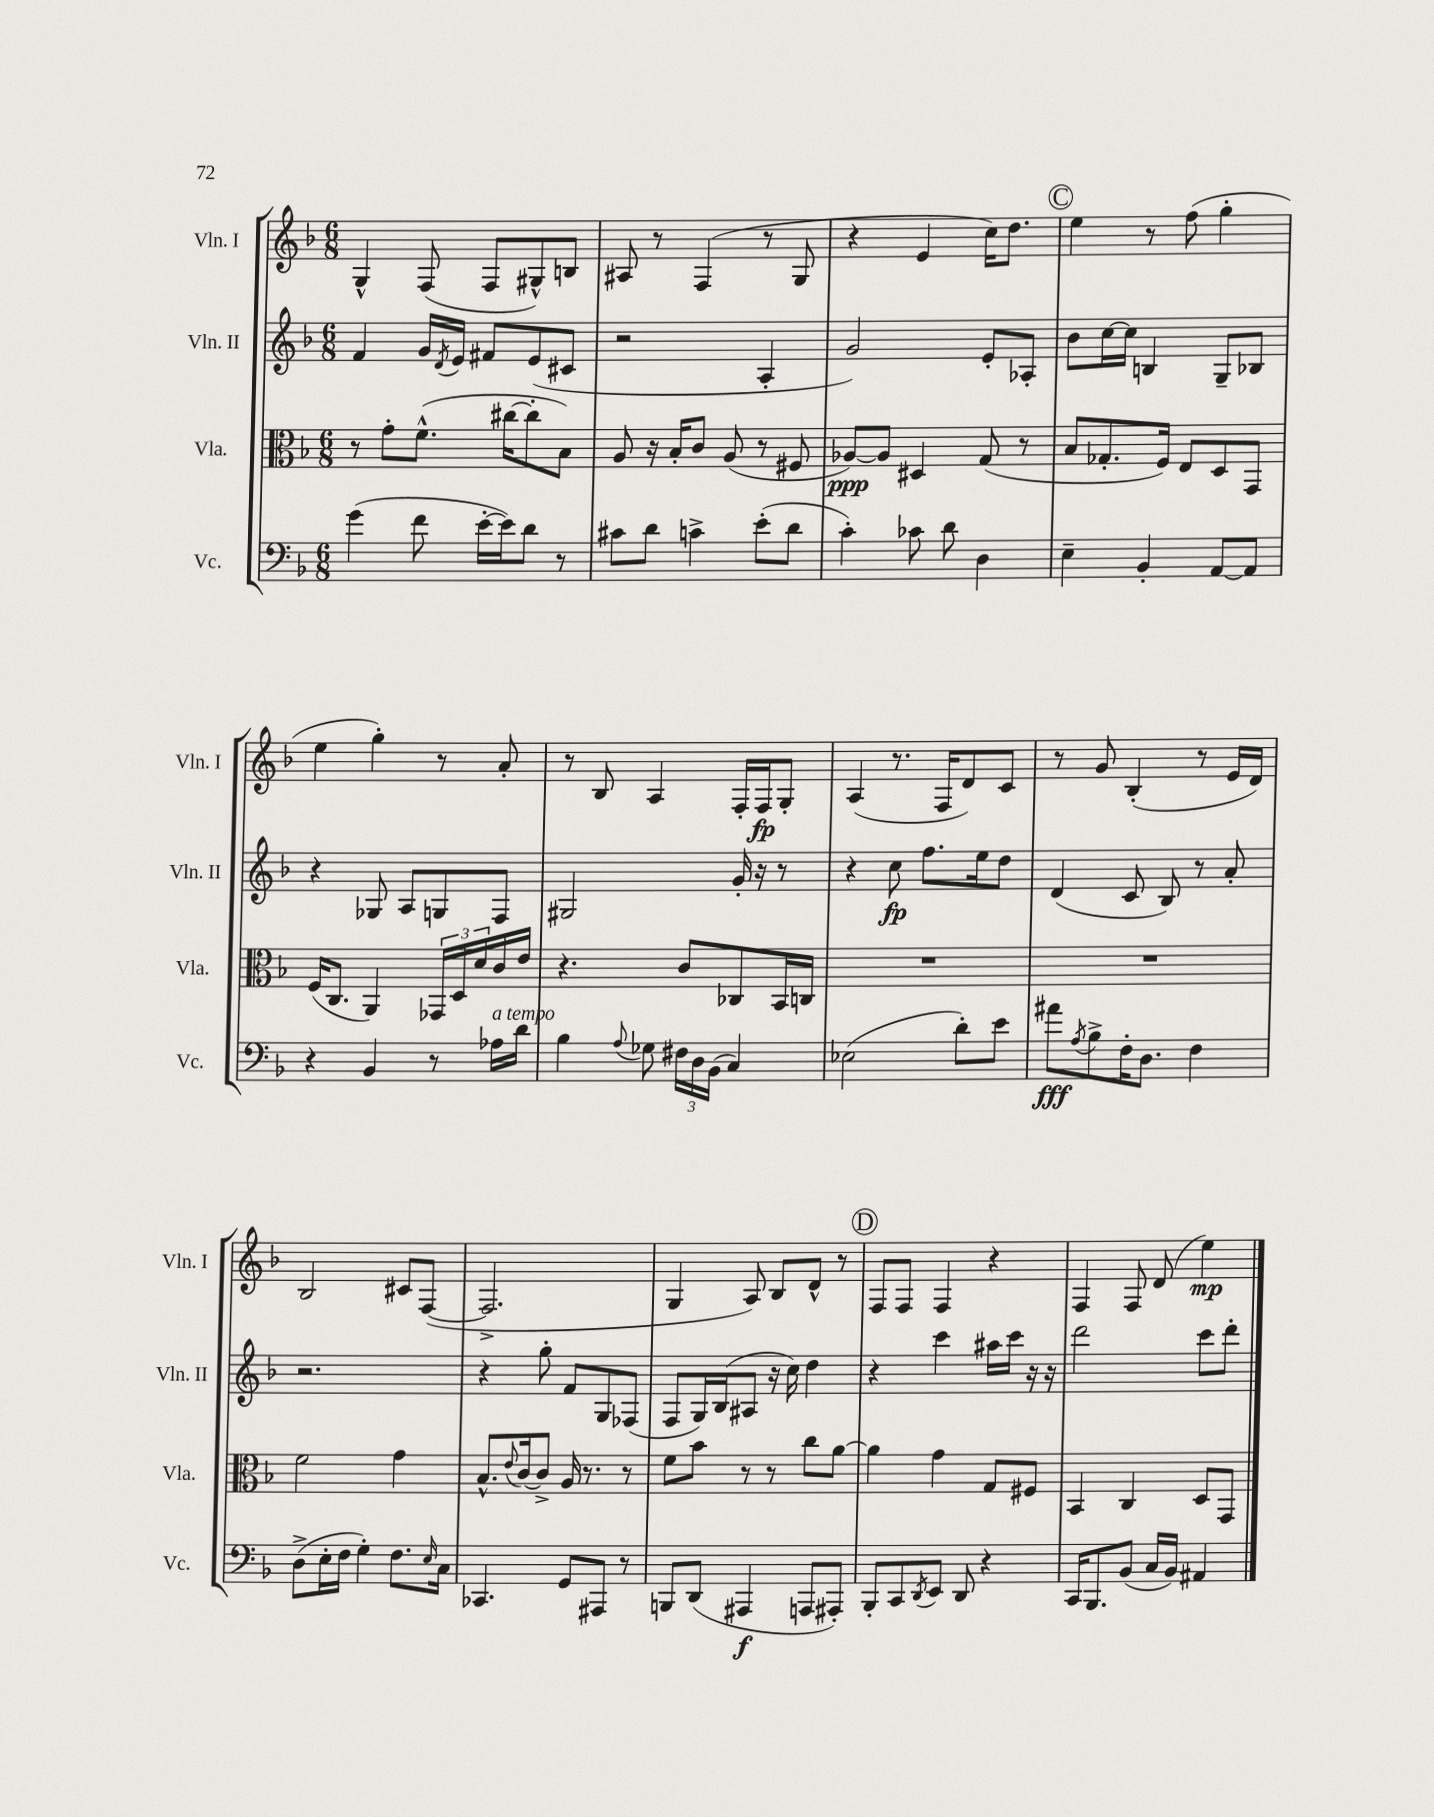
<<
\new StaffGroup <<
\new Staff = "s0" \with { instrumentName = "Vln. I" shortInstrumentName = "Vln. I" } {
    \clef treble \key f \major \numericTimeSignature \time 6/8
    g4-^ f8( f8 gis8-^) b8 |
    ais8 r8 f4( r8 g8 |
    r4 e'4 c''16) d''8. |
    \mark \markup { \circle "C" } e''4 r8 f''8( g''4-. |
    e''4 g''4-.) r8 a'8-. |
    r8 bes8 a4 f16-. f16\fp g8-. |
    a4( r8. f16 d'8) c'8 |
    r8 g'8 bes4-.( r8 e'16 d'16) |
    bes2 cis'8 f8~( |
    f2.-> |
    g4 a8) bes8 d'8-^ r8 |
    \mark \markup { \circle "D" } f8 f8 f4 r4 |
    f4 f8 d'8( e''4\mp) \bar "|." |
}
\new Staff = "s1" \with { instrumentName = "Vln. II" shortInstrumentName = "Vln. II" } {
    \clef treble \key f \major \numericTimeSignature \time 6/8
    f'4 g'16 \acciaccatura { d'8 } e'16 fis'8 e'8( cis'8 |
    r2 a4-. |
    g'2) e'8-. aes8-. |
    \mark \markup { \circle "C" } bes'8 c''16~ c''16 b4 g8-- bes8 |
    r4 ges8 a8 g8 f8 |
    gis2 g'16-. r16 r8 |
    r4 c''8\fp f''8. e''16 d''8 |
    d'4( c'8 bes8) r8 a'8-. |
    r2. |
    r4 g''8-. f'8 g8 fes8( |
    f8 g16) bes16( ais8 r16 c''16) d''4 |
    \mark \markup { \circle "D" } r4 c'''4 ais''16 c'''16 r16 r16 |
    d'''2 c'''8 d'''8-. \bar "|." |
}
\new Staff = "s2" \with { instrumentName = "Vla." shortInstrumentName = "Vla." } {
    \clef alto \key f \major \numericTimeSignature \time 6/8
    r8 g'8-. f'8.-^( cis''16~ cis''8-. bes8) |
    a8 r16 bes16-. c'8 a8( r8 fis8 |
    aes8~\ppp) aes8 dis4 g8( r8 |
    \mark \markup { \circle "C" } bes8 ges8.-. f16) e8 d8 g,8 |
    f16( c8. a,4) \tuplet 3/2 { ges,16 d16 d'16 } c'16 e'16 |
    r4. c'8 ces8 bes,16 c16 |
    R2. |
    R2. |
    f'2 g'4 |
    bes8.-^ \appoggiatura { e'8 } c'16~ c'8-> a16 r8. r8 |
    f'8 bes'8 r8 r8 c''8 a'8~ |
    \mark \markup { \circle "D" } a'4 g'4 g8 fis8 |
    bes,4 c4 d8 g,8 \bar "|." |
}
\new Staff = "s3" \with { instrumentName = "Vc." shortInstrumentName = "Vc." } {
    \clef bass \key f \major \numericTimeSignature \time 6/8
    g'4( f'8 e'16~-. e'16) d'8 r8 |
    cis'8 d'8 c'4-> e'8-.( d'8 |
    c'4-.) ces'8 d'8 d4 |
    \mark \markup { \circle "C" } e4-- bes,4-. a,8~ a,8 |
    r4 bes,4 r8 aes16^\markup { \italic "a tempo" } d'16 |
    bes4 \appoggiatura { a8 } ges8 \tuplet 3/2 { fis16 d16 bes,16( } c4) |
    ees2( d'8-.) e'8 |
    ais'8\fff \acciaccatura { a8 } bes8-> f16-. d8. f4 |
    d8->( e16-. f16 g4-.) f8. \grace { e16 } c16 |
    ces,4. g,8 ais,,8 r8 |
    b,,8 d,8( ais,,4\f a,,8 ais,,8-.) |
    \mark \markup { \circle "D" } bes,,8-. c,8 \acciaccatura { d,8 } e,8 d,8 r4 |
    c,16 bes,,8. bes,8( c16 bes,16) ais,4 \bar "|." |
}
>>
>>
\layout { \context { \Score \remove "Bar_number_engraver" } }
